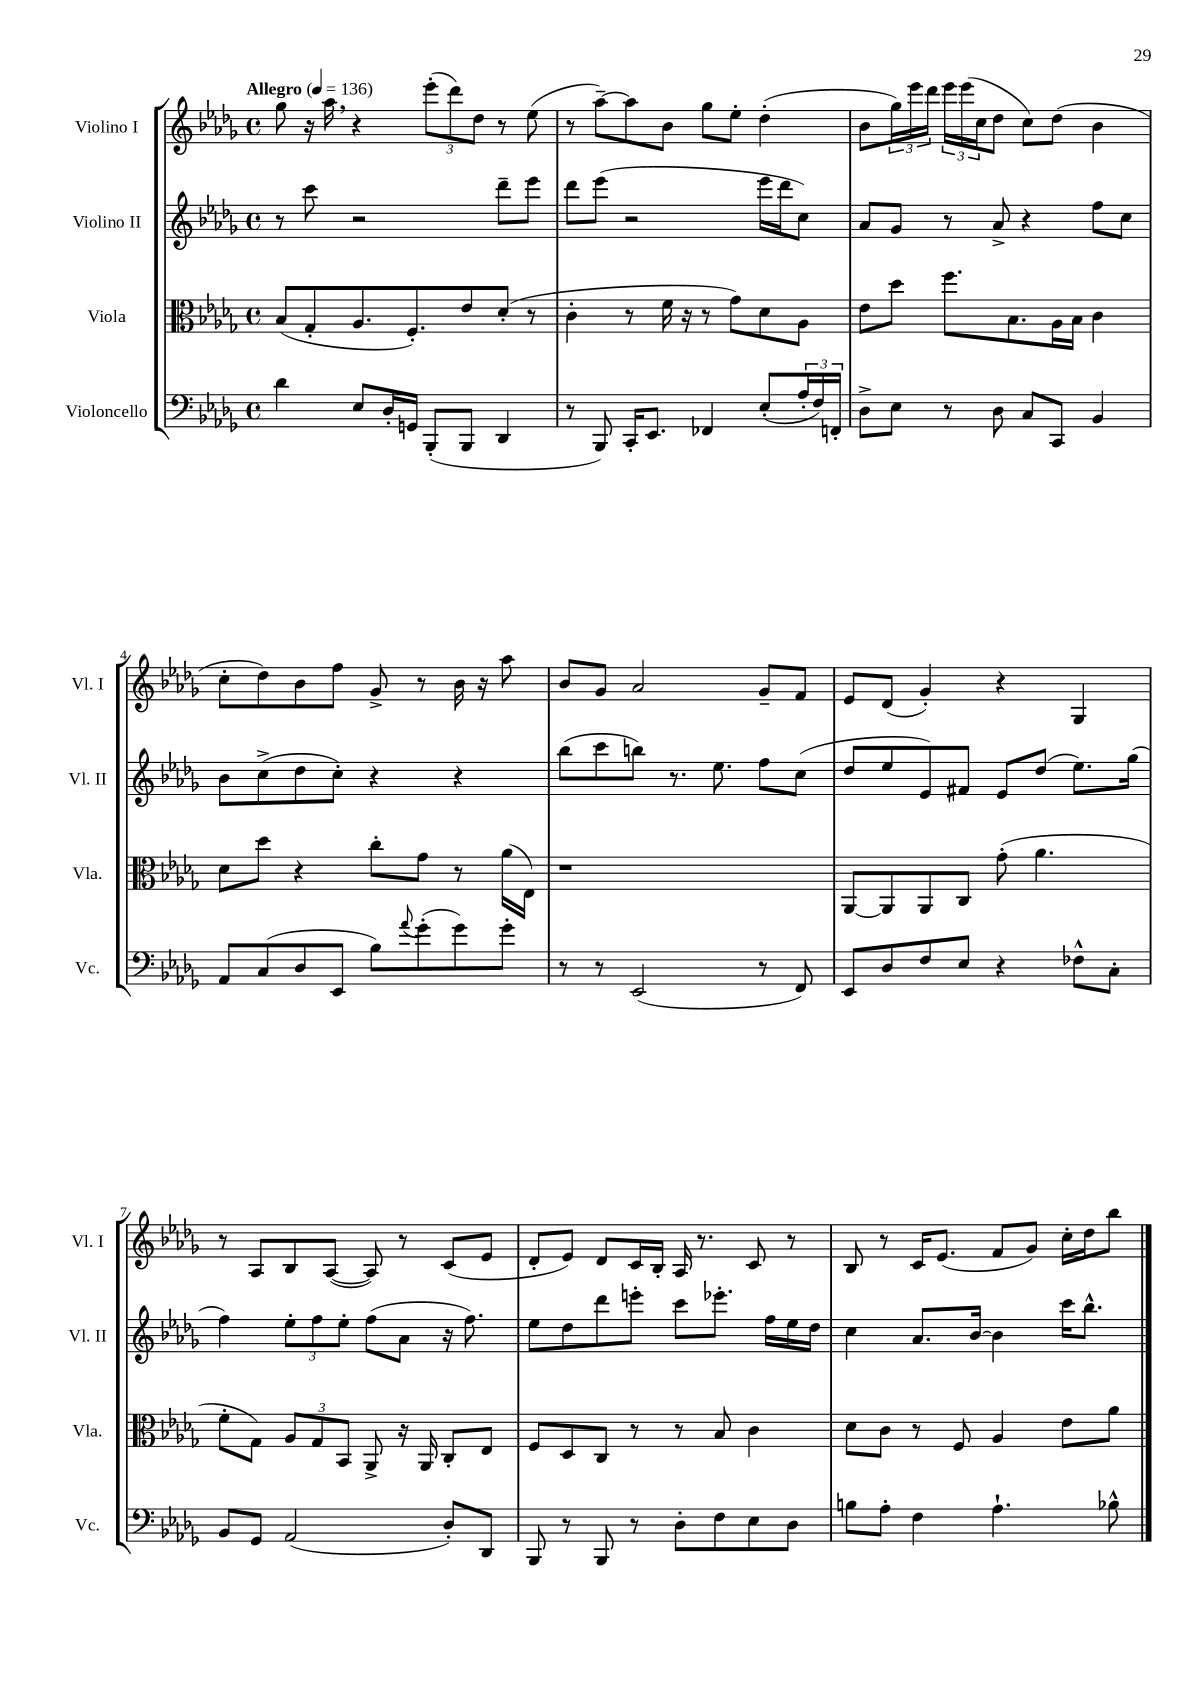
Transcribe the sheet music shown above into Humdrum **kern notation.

**kern	**kern	**kern	**kern
*part4	*part3	*part2	*part1
*staff4	*staff3	*staff2	*staff1
*I"Violoncello	*I"Viola	*I"Violino II	*I"Violino I
*I'Vc.	*I'Vla.	*I'Vl. II	*I'Vl. I
*clefF4	*clefC3	*clefG2	*clefG2
*k[b-e-a-d-g-]	*k[b-e-a-d-g-]	*k[b-e-a-d-g-]	*k[b-e-a-d-g-]
*M4/4	*M4/4	*M4/4	*M4/4
*met(c)	*met(c)	*met(c)	*met(c)
*MM136	*MM136	*MM136	*MM136
=1	=1	=1	=1
!	!	!	!LO:TX:a:B:t=Allegro
4d-\	(8B-/L	8r	8gg-\
.	8G-'/	8ccc\	16r
.	.	.	16aa-,\
8E-/L	8.A-/	2r	4r
16D-'/L	.	.	.
16GGn/JJ	8.F'/)	.	.
(8BBB-'/L	.	.	(12eee-'\L
.	.	.	12ddd-\)
8BBB-/J	8e-/	.	.
.	.	.	12dd-\J
4DD-/	(8d-'/J	8ddd-~\L	8r
.	8r	8eee-\J	(8ee-\
=2	=2	=2	=2
8r	4c'\	8ddd-\L	8r
8BBB-/)	.	(8eee-\J	[8aa-~\L)
16CC'/KL	8r	2r	8aa-\]
8.EE-/J	.	.	.
.	16f\	.	8b-\J
.	16r	.	.
4FF-X/	8r	.	8gg-\L
.	8g-\L)	.	8ee-'\J
(8E-'/L	8d-\	16eee-\LL	(4dd-'\
.	.	16ddd-\J	.
24A-'/L	8A-\J	8cc\J)	.
24F/)	.	.	.
24FFn'/JJ	.	.	.
=3	=3	=3	=3
8D-^\L	8e-\L	8a-/L	8b-\L
8E-\J	8dd-\J	8g-/J	24gg-\L)
.	.	.	24eee-\
.	.	.	24ddd-\JJ
8r	8.ff\L	8r	24eee-\LL
.	.	.	(24eee-\
.	.	.	24cc\J
8D-\	.	8a-^/	8dd-\J
.	8.B-\	.	.
8C/L	.	4r	8cc\L)
8CC/J	16A-\L	.	(8dd-\J
.	16B-\JJ	.	.
4BB-/	4c\	8ff\L	4b-\
.	.	8cc\J	.
!!LO:LB:g=z
=4	=4	=4	=4
8AA-/L	8d-\L	8b-\L	8cc'\L
(8C/	8dd-\J	(8cc^\	8dd-\)
8D-/	4r	8dd-\	8b-\
8EE-/J	.	8cc'\J)	8ff\J
8B-\L)	8cc'\L	4r	8g-^/
8qqa-/	.	.	.
(8g-'\	8g-\J	.	8r
8g-\)	8r	4r	16b-\
.	.	.	16r
8g-'\J	(16a-\LL	.	8aa-\
.	16E-\JJ)	.	.
=5	=5	=5	=5
8r	1r	(8bb-\L	8b-/L
8r	.	8ccc\	8g-/J
(2EE-/	.	8bbn\J)	2a-/
.	.	8.r	.
.	.	8.ee-\	.
8r	.	8ff\L	8g-~/L
8FF/)	.	(8cc\J	8f/J
=6	=6	=6	=6
8EE-/L	[8AA-/L	8dd-/L	8e-/L
8D-/	8AA-/]	8ee-/	(8d-/J
8F/	8AA-/	8e-/)	4g-'/)
8E-/J	8C/J	8f#X/J	.
4r	(8g-'\	8e-/L	4r
.	4.a-\	(8dd-/J	.
8F-X^^\L	.	8.ee-\L)	4G-/
8C'\J	.	.	.
.	.	(16gg-\Jk	.
!!LO:LB:g=z
=7	=7	=7	=7
8BB-/L	8f'\L	4ff\)	8r
8GG-/J	8G-\J)	.	8A-/L
(2AA-/	12A-/L	12ee-'\L	8B-/
.	12G-/	12ff\	.
.	.	.	([8A-/J
.	12BB-/J	12ee-'\J	.
.	8AA-^/	(8ff\L	8A-/])
.	16r	8a-\J	8r
.	16AA-/	.	.
8D-'/L)	8C'/L	16r	(8c/L
.	.	8.ff\)	.
8DD-/J	8E-/J	.	8e-/J
=8	=8	=8	=8
8BBB-/	8F/L	8ee-\L	8d-'/L
8r	8D-/	8dd-\	8e-/J)
8BBB-/	8C/J	8ddd-\	8d-/L
8r	8r	8eeen'\J	16c/L
.	.	.	16B-'/JJ
8D-'\L	8r	8ccc\L	16A-/
.	.	.	8.r
8F\	8B-/	8.eee-X'\J	.
8E-\	4c\	.	8c/
.	.	16ff\LL	.
8D-\J	.	16ee-\	8r
.	.	16dd-\JJ	.
=9	=9	=9	=9
8Bn\L	8d-\L	4cc\	8B-/
8A-'\J	8c\J	.	8r
4F\	8r	8.a-/L	16c/KL
.	.	.	(8.e-/J
.	8F/	.	.
.	.	[16b-/Jk	.
4.A-`\	4A-/	4b-\]	8f/L
.	.	.	8g-/J)
.	8e-\L	16ccc\KL	16cc'\LL
.	.	8.bb-^^\J	16dd-\J
8B-X^^\	8a-\J	.	8bb-\J
==	==	==	==
*-	*-	*-	*-
